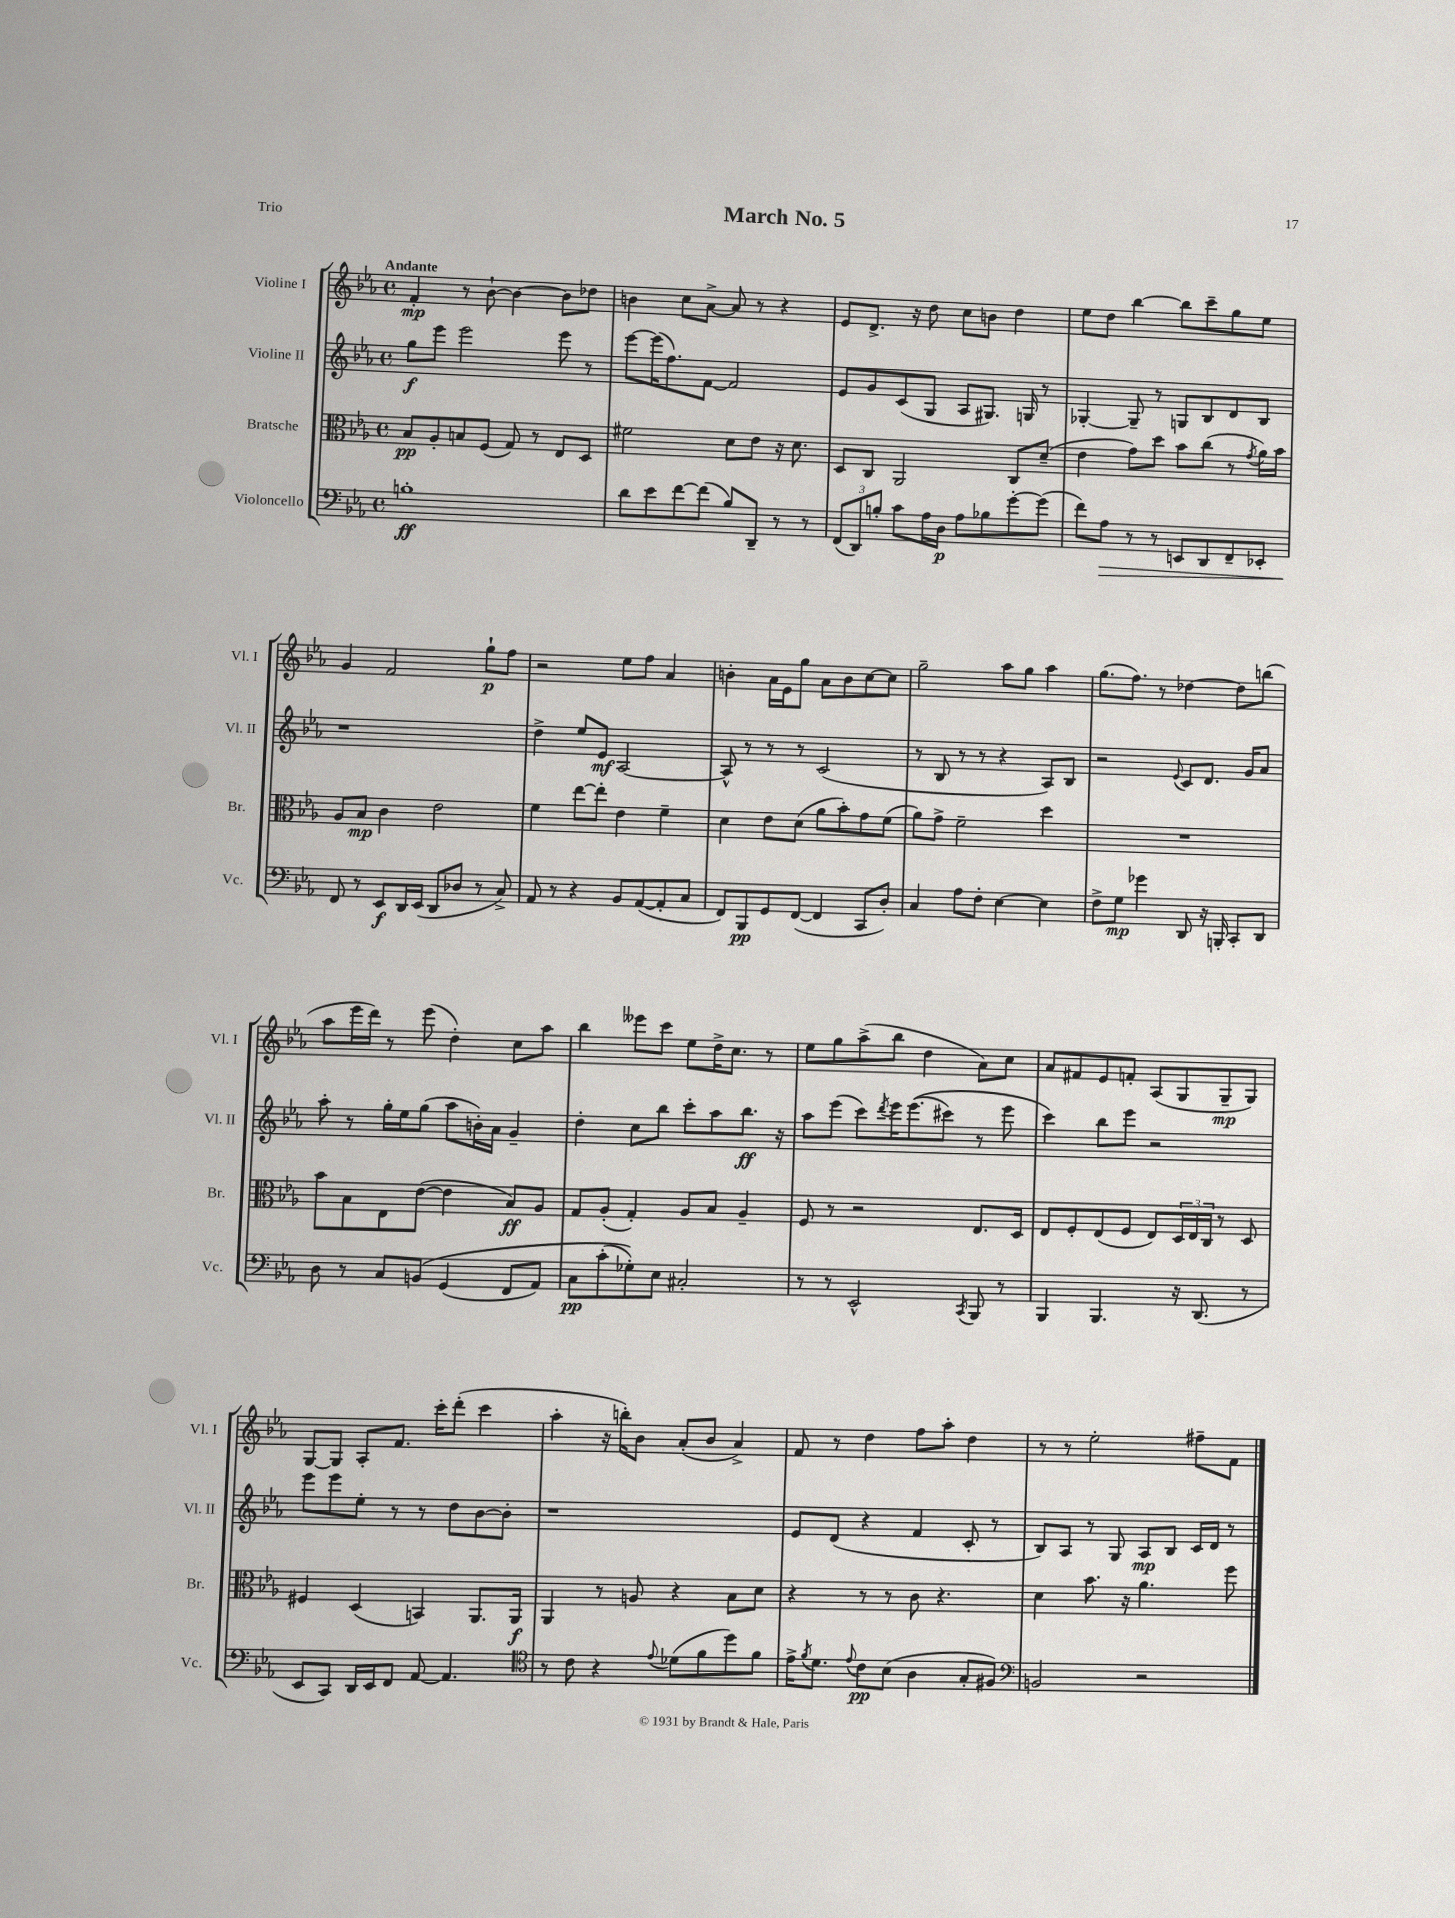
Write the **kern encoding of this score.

**kern	**kern	**kern	**kern
*staff4	*staff3	*staff2	*staff1
*clefF4	*clefC3	*clefG2	*clefG2
*k[b-e-a-]	*k[b-e-a-]	*k[b-e-a-]	*k[b-e-a-]
*M4/4	*M4/4	*M4/4	*M4/4
*met(c)	*met(c)	*met(c)	*met(c)
1B'	8B-/L	8gg\L	4f'/
.	8A-'/	8eee-\J	.
.	8B/	2eee-\	8r
.	(8F/J	.	[8b-`\
.	8G/)	.	4b-\_
.	8r	.	.
.	8E-/L	8eee-\	8b-\]L
.	8D/J	8r	8dd-\J
=	=	=	=
8d\L	2f#\	[8eee-\L	4b\
8e-\	.	(16eee-\]K	.
.	.	8.ff\)	.
[8f\	.	.	8cc\L
(8f\]J	.	[8f\J	[8a-^\J
8B-/L)	8d\L	2f/]	8a-/]
8DD~/J	8e-\J	.	8r
8r	16r	.	4r
.	8.d\	.	.
8r	.	.	.
=	=	=	=
(12FF/L	8D/L	8e-/L	8e-/L
12DD/)	.	.	.
.	8C/J	8g/	8.d^/J
12B'/J	.	.	.
8c\L	2AA-/	(8c/	.
.	.	.	16r
16A-\L	.	8G/J	8dd\
16D\JJ	.	.	.
8A-\L	.	8A-/L	8cc\L
8B-\	.	8.G#/J)	8b\J
[8g'\	8C/L	.	4dd\
.	.	16G/	.
(8g\]J	(8d~/J	8r	.
=	=	=	=
8f\L)	4e-\	[4G-'/	8ee-\L
8A-\J	.	.	8dd\J
8r	8g\L)	8G-~/]	[4bb-\
8r	8dd\J	8r	.
8EE/L	8b-\L	8G/L	8bb-\]L
8DD/	(8cc\J	8B-/	8ccc~\
8FF~/	8r	8d/	8gg\
.	8qg/	.	.
8EE-'/J	16a-\LL)	8B-/J	8ee-\J
.	16b-\JJ	.	.
=	=	=	=
8FF/	8A-/L	1r	4g/
8r	8B-/J	.	.
8EE-/L	4c\	.	2f/
16DD/L	.	.	.
(16EE-/JJ	.	.	.
8DD/L	2e-\	.	.
8D-/J	.	.	.
8r	.	.	8gg`\L
8C^/)	.	.	8ff\J
=	=	=	=
8AA-/	4f\	4dd^\	2r
8r	.	.	.
4r	[8ee-\L	8ee-/L	.
.	8ee-'\]J	8e-/J	.
8BB-/L	4e-\	[2A-/	8ee-\L
([8AA-/	.	.	8ff\J
8AA-'/]	4f~\	.	4a-/
8C/J	.	.	.
=	=	=	=
8FF/L)	4d\	8A-^^/]	4b'\
8BBB-/	.	8r	.
8GG/	8e-\L	8r	16a-\LL
.	.	.	16e-\J
([8FF/J	(8d\J	8r	8gg\J
4FF/]	8a-\L	(2c/	8a-\L
.	8b-'\)	.	8b\
8CC/L	8g\	.	[8cc\
8D'/J)	(8f\J	.	8cc\]J
=	=	=	=
4C/	8a-\L)	8r	2gg~\
.	8g^\J	8B-/	.
8A-\L	2f~\	8r	.
8F'\J	.	8r	.
[4E-\	.	4r	8aa-\L
.	.	.	8gg\J
4E-\]	4dd\	8A-/L)	4aa-\
.	.	8B-/J	.
=	=	=	=
8F^\L	1r	2r	(8.gg\L
8G\J	.	.	.
.	.	.	8.ff\J)
4g-\	.	.	.
.	.	.	8r
.	.	8qqe-/	.
8DD/	.	8c/L	[4dd-\
16r	.	8.d/J	.
16BBB'/	.	.	.
8CC'/L	.	.	8dd-\]L
.	.	16g/LK	.
8DD/J	.	8a-/J	(8bb\J
=	=	=	=
8D\	8b-\L	8aa-'\	8aa-\L
8r	8B-\	8r	16eee-\L
.	.	.	16ddd\JJ)
8C/L	8E-\	16gg'\LL	8r
.	.	16ee-\J	.
&(8BB/J	([8e-\J	(8gg\J	(8eee-\
(4GG/	4e-\]	8aa-\L	4dd'\)
.	.	16b'\L)	.
.	.	16a-\JJ	.
8FF/L	8B-/L)	4g~/	8cc\L
8AA-/J)	8A-/J	.	8aa-\J
=	=	=	=
8C\L	8G/L	4dd'\	4bb-\
(8c'\	(8A-'/J	.	.
8G-'\)&)	4G'/)	8cc\L	8eee--\L
8E-\J	.	8bb-\J	8ccc\J
2C#'/	8A-/L	8ccc'\L	8ee-\L
.	8B-/J	8aa-\	16dd^\K
.	.	.	8.cc\J
.	4A-~/	8.bb-\J	.
.	.	.	8r
.	.	16r	.
=	=	=	=
8r	8F/	8aa-\L	8ee-\L
8r	8r	(8eee-\J	8gg\
2EE-^^/	2r	8ccc\L)	(8aa-^\
.	.	8qddd/	.
.	.	16eee-\K	8bb-\J
.	.	&((8.eee-\	.
.	.	.	4dd\
.	.	8ccc#\J)	.
8qCC/	.	.	.
8BBB-/	8.E-/L	8r	8a-\L)
8r	.	8eee-\	8cc\J
.	16D/Jk	.	.
=	=	=	=
4BBB-/	8E-/L	4ccc\&)	8a-/L
.	8F'/	.	8f#/
4.BBB-/	(8E-/	8bb-\L	8e-/
.	8F/J	8eee-\J	8f'/J
.	8E-/L)	2r	(8A-/L
16r	24D/L	.	8G/
.	24E-/	.	.
(8.DD/	.	.	.
.	24C/JJ	.	.
.	8r	.	8G~/
8r	8D/	.	8G/J)
=	=	=	=
8EE-/L	4F#/	8eee-\L	[8G/L
8CC/J)	.	8eee-\	8G/]J
16DD/LL	(4D/	8ee-'\J	8A-'/L
16EE-/J	.	.	.
8FF/J	.	8r	8.f/J
[8AA-/	4BB/)	8r	.
.	.	.	16ccc'\LK
4.AA-/]	.	8dd\L	(8ddd'\J
.	8.AA-/L	[8b-\	4ccc\
.	.	8b-'\]J	.
.	16AA-/Jk	.	.
=	=	=	=
*clefC4	*	*	*
8r	4AA-/	1r	4aa-'\
8c\	.	.	.
4r	8r	.	16r
.	.	.	16bb'\LK)
.	8A/	.	8b-\J
8qqe-/	.	.	.
(8d-\L	4r	.	(8a-'/L
8f\	.	.	8b-/J
8dd\)	8B-\L	.	4a-^/)
8f\J	8d\J	.	.
=	=	=	=
16e-^\LK	4r	8e-/L	8f/
8qf/	.	.	.
8.d\J	.	.	.
.	.	(8d/J	8r
8qqe-/	.	.	.
8c\L	8r	4r	4dd\
(8B-\J	8r	.	.
4A-\	8c\	4f/	8ff\L
.	4.r	.	8aa-'\J
8G'/L	.	8c'/	4dd\
8F#/J)	.	8r	.
=	=	=	=
*clefF4	*	*	*
2BB/	4d\	8B-/L)	8r
.	.	8A-/J	8r
.	8.b-\	8r	2ee-'\
.	.	8G/	.
.	16r	.	.
2r	4.a-\	8A-/L	.
.	.	8B-/J	.
.	.	16c/LL	8ff#~\L
.	.	16d/JJ	.
.	8ff\	8r	8f\J
==	==	==	==
*-	*-	*-	*-
